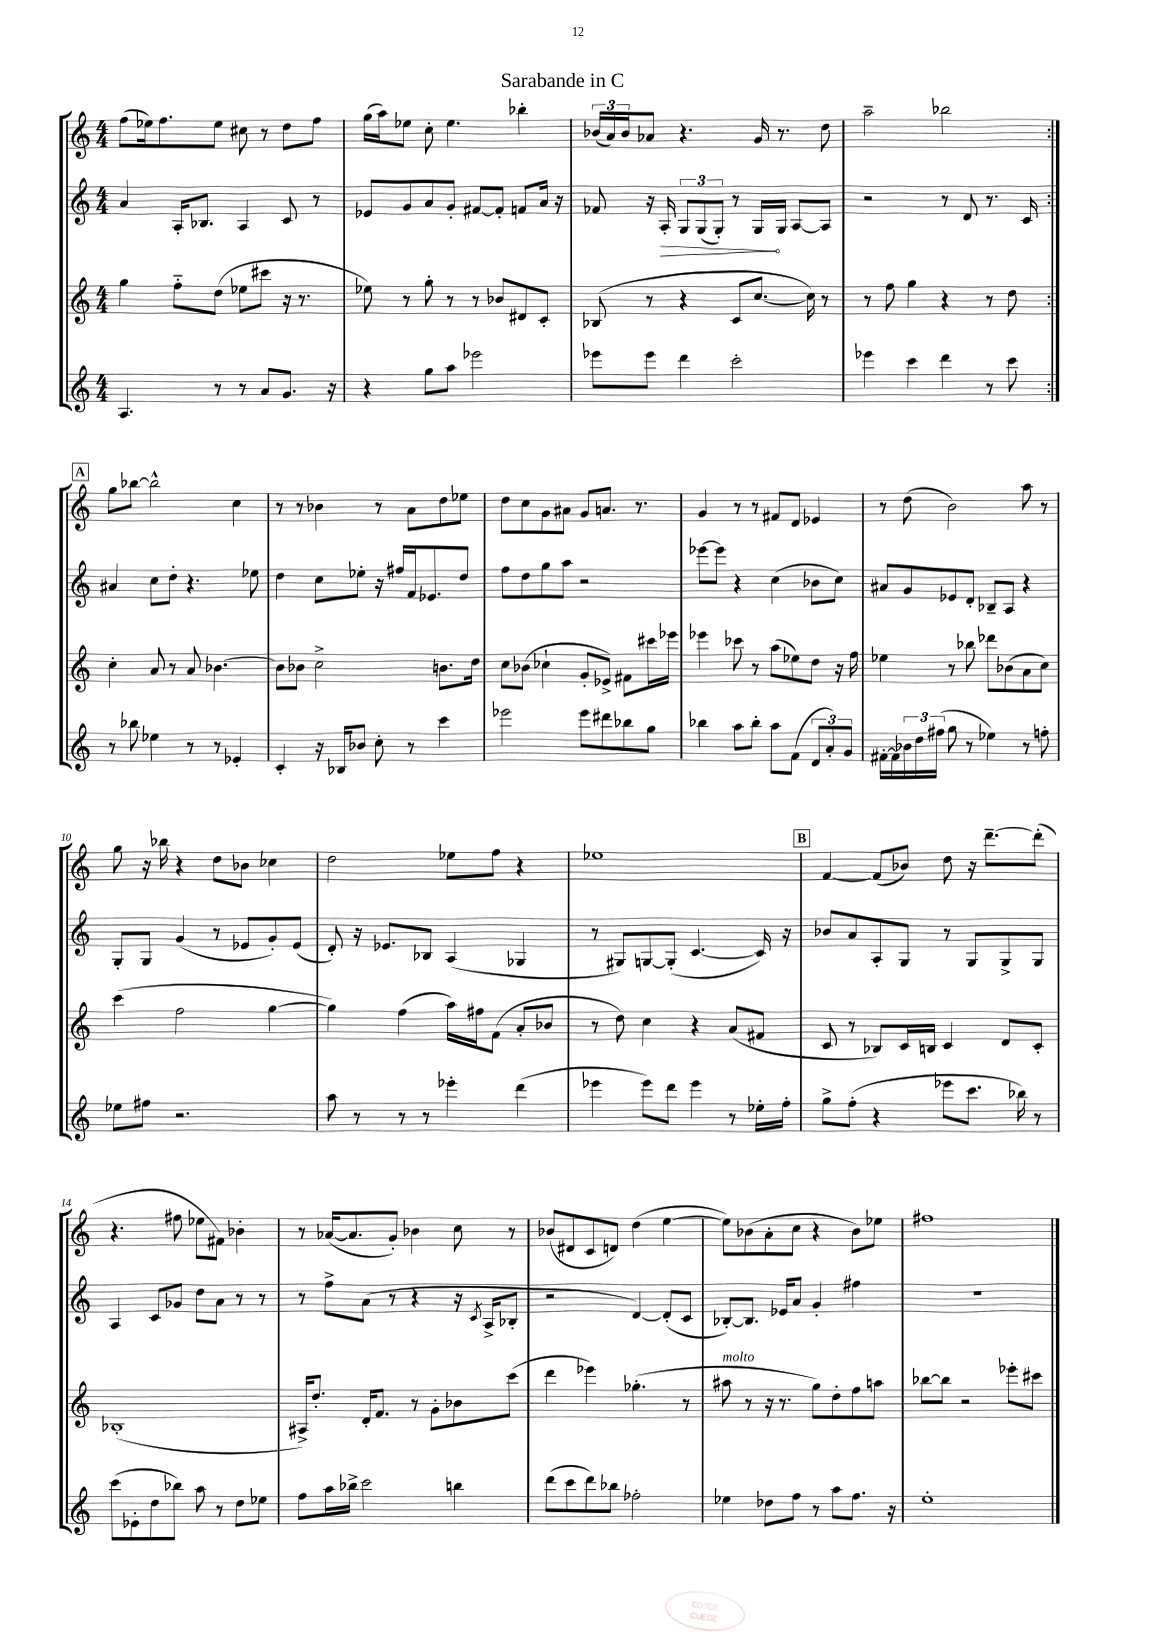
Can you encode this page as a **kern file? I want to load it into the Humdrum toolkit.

**kern	**kern	**kern	**kern
*staff4	*staff3	*staff2	*staff1
*clefG2	*clefG2	*clefG2	*clefG2
*k[]	*k[]	*k[]	*k[]
*M4/4	*M4/4	*M4/4	*M4/4
4.A	4gg	4a	(8ff
.	.	.	16ee-)
.	.	.	8.ff
.	8ff'~	16A'	.
.	.	8.B-	.
8r	(8dd	.	8ee-
8r	8ee-	4A	8cc#
8a	8ccc#	.	8r
8.g	16r	8c	8dd
.	8.r	.	.
.	.	8r	8ff
16r	.	.	.
=	=	=	=
4r	8ee-)	8e-	(16gg
.	.	.	16aa)
.	8r	8g	8ee-
8gg	8gg'	8a	8cc'
8aa	8r	8g'	4.ee-
2eee-	8r	[8f#	.
.	8b-	8f#']	.
.	8d#	8f	4bb-'
.	8c'	16a	.
.	.	16r	.
=	=	=	=
8eee-	(8B-	8f-	(24b-
.	.	.	24a)
.	.	.	24b-
8eee-	8r	16r	8a-
.	.	16A'	.
4ddd	4r	12G	4.r
.	.	(12G	.
.	.	12G')	.
2ccc'	8c	8r	.
.	[8.cc	16G	16g
.	.	16G	8.r
.	.	[8A	.
.	16cc])	.	.
.	8r	8A]	8dd
=	=	=	=
4eee-	8r	2r	2aa~
.	8ff	.	.
4ccc	4gg	.	.
4ddd	4r	8r	2bb-
.	.	8d	.
8r	8r	8.r	.
8ccc	8dd	.	.
.	.	16c	.
=:|!	=:|!	=:|!	=:|!
8r	4cc'	4a#	8gg
8bb-	.	.	[8bb-
4ee-	8a	8cc	2bb-^^]
.	8r	8dd'	.
8r	8a	4.r	.
8r	[4.b-	.	.
4e-'	.	.	4cc
.	.	8ee-	.
=	=	=	=
4c'	8b-]	4dd	8r
.	8b-	.	8r
16r	2cc^	8cc	4b-
16B-	.	.	.
8b-	.	8ee-'	.
8cc'	.	16r	8r
.	.	16ff#	.
8r	.	16f	8a
.	.	8.e-	.
4ccc	8.b	.	8dd
.	.	8dd	8ee-
.	16dd	.	.
=	=	=	=
2eee-	8cc	8ff	8dd
.	(8b-	8dd	8cc
.	4cc-`	8gg	8g
.	.	8aa	8a#
8eee-	8g'	2r	8g
8ddd#	8e-^)	.	8.a
8bb-	8f#	.	.
.	.	.	8.r
8gg	16ccc#	.	.
.	16eee-	.	.
=	=	=	=
4bb-	4eee-	[8eee-	4g
.	.	8eee-]	.
8aa	8ccc-	4r	8r
8bb-'	8r	.	8r
8aa	(8aa	(4cc	8f#
(8f	8ee-)	.	8d
12d	8dd	8b-	4e-
12a')	.	.	.
.	16r	8cc)	.
12g	.	.	.
.	16ff	.	.
=	=	=	=
[16f#'	4ee-	8a#	8r
16f#]	.	.	.
24b-	.	8g	(8dd
24dd	.	.	.
(24ff#	.	.	.
8gg	8r	8e-	2b)
8r	8bb-	8d'	.
4ee-)	8ddd-	8B-~	.
.	(8b-	8A	.
8r	8a	4r	8aa
8ff'	8cc)	.	8r
=	=	=	=
8ee-	(4ccc	8G'	8gg
8ff#	.	8G	16r
.	.	.	16bb-
2.r	2ff	(4g	4r
.	.	8r	8dd
.	.	8e-	8b-
.	[4gg	8g')	4cc-
.	.	(8e-	.
=	=	=	=
8aa	4gg])	8d')	2dd
8r	.	16r	.
.	.	8.e-	.
8r	(4ff	.	.
8r	.	8B-	.
4eee-'	16aa)	(4A	8ee-
.	16ff#	.	.
.	(8f	.	8ff
(4ddd	8a'	4G-	4r
.	8b-	.	.
=	=	=	=
4eee-	8r	8r	1ee-
.	8dd)	8G#)	.
8eee-)	4cc	[8G	.
8ddd	.	(8G']	.
4eee-	4r	[4.c	.
8r	(8a	.	.
16ee-'	8f#	16c])	.
16ff'	.	16r	.
=	=	=	=
8gg^	8c	8b-	[4f
(8ff'	8r	8a	.
4r	8B-)	8A'	(8f]
.	16c	8G	8b-)
.	16B	.	.
8eee-	4c	8r	8dd
8.ccc	.	8G	16r
.	.	.	[8.ddd~
.	8d	8G^	.
16bb-)	.	.	.
8r	8c'	8G	(8ddd']
=	=	=	=
(8ccc	(1B-'	4A	4.r
8e-'	.	.	.
8dd	.	8c	.
8bb-)	.	8g-	8ff#
8aa	.	8dd	8ee-
8r	.	8a	8f#)
8dd	.	8r	4b-'
8ee-	.	8r	.
=	=	=	=
8ff	16A#^)	8r	8r
.	8.dd'	.	.
16aa	.	8ff^	([16a-
16bb-^	.	.	8.a-]
2ccc	16d'	(8a	.
.	8.f	.	.
.	.	8r	8g')
.	8r	4r	4b-
.	8g'	.	.
4bb	8b-	16r	8cc
.	.	8qc	.
.	.	16A^	.
.	(8ccc	8B-'	8r
=	=	=	=
(8ddd	4ddd	2r	(8b-
8ccc	.	.	8d#
8ddd)	4eee-)	.	8c
8bb-	.	.	8d)
2ff-'	(4.gg-'	[4d)	(4dd
.	.	(8d']	[4ee
.	8r	8c	.
=	=	=	=
4ee-	8aa#	[8B-')	8ee])
.	8r	8.B-]	(8b-
8dd-	16r	.	8a'
.	8.r	16e-	.
8ff	.	8a	8cc
8r	8gg)	4g'	4r
8aa	8dd'	.	.
8.ff	8ff	4ff#	8b-)
.	8aa	.	8ee-
16r	.	.	.
=	=	=	=
1ee'	[8bb-	1r	1ff#
.	8bb-]	.	.
.	2r	.	.
.	8eee-'	.	.
.	8ccc#	.	.
==	==	==	==
*-	*-	*-	*-
